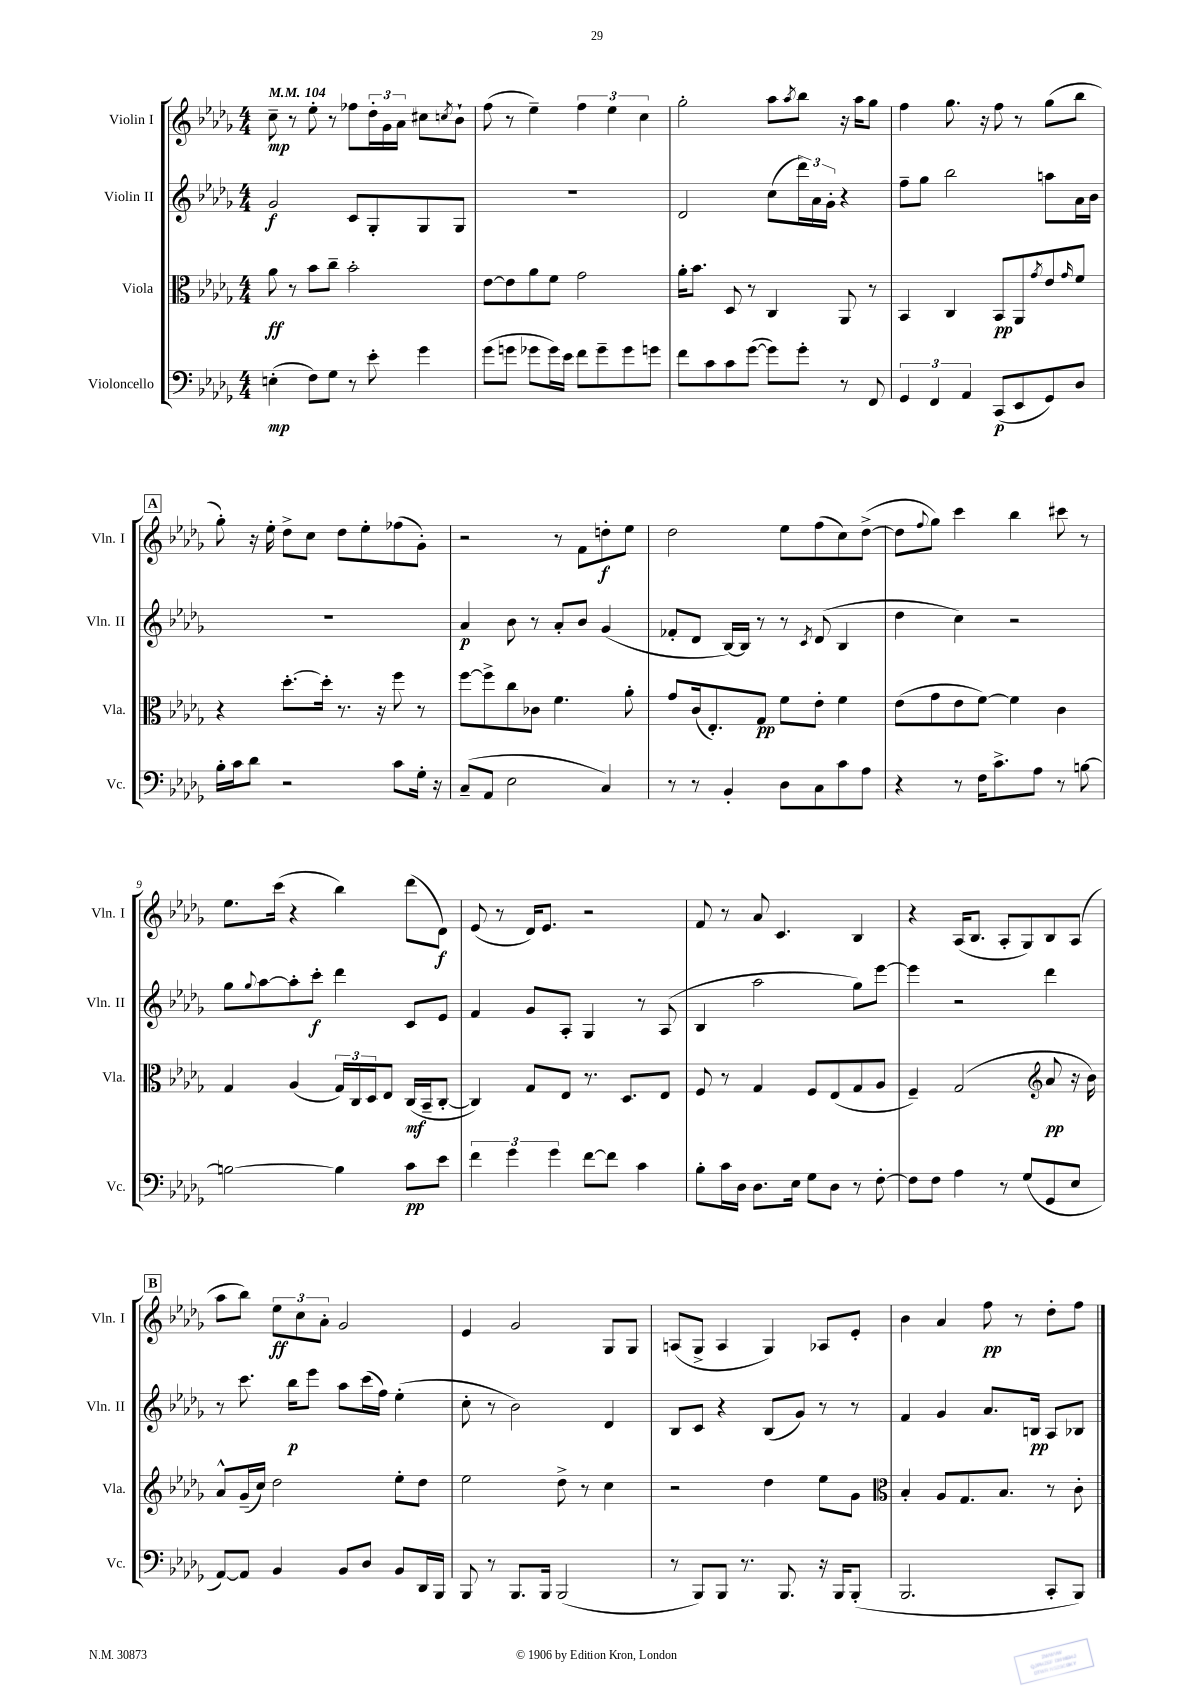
<<
\new StaffGroup <<
\new Staff = "s0" \with { instrumentName = "Violin I" shortInstrumentName = "Vln. I" } {
    \clef treble \key des \major \numericTimeSignature \time 4/4 \tempo 4 = 104
    c''8--\mp r8 ees''8-. r8 fes''8 \tuplet 3/2 { des''16-. ges'16 aes'16 } cis''8 \acciaccatura { c''8 } bes'8-! |
    f''8( r8 ees''4--) \tuplet 3/2 { f''4 ees''4 c''4 } |
    ges''2-. aes''8 \acciaccatura { aes''8 } bes''8 r16 aes''16 ges''8 |
    f''4 ges''8. r16 f''8 r8 ges''8( bes''8 |
    \mark \markup { \box "A" } ges''8-.) r16 ees''16-. des''8-> c''8 des''8 ees''8-. fes''8( ges'8-.) |
    r2 r8 f'8 d''8-.\f ees''8 |
    des''2 ees''8 f''8( c''8) des''8~->( |
    des''8 \appoggiatura { f''8 } ges''8) c'''4 bes''4 cis'''8 r8 |
    ees''8. c'''16( r4 bes''4) des'''8( des'8\f) |
    ees'8( r8 des'16) ees'8. r2 |
    f'8 r8 aes'8 c'4. bes4 |
    r4 aes16( bes8. aes8-. ges8) bes8 aes8( |
    \mark \markup { \box "B" } aes''8 bes''8) \tuplet 3/2 { ees''8\ff c''8 aes'8-. } ges'2 |
    ees'4 ges'2 ges8 ges8 |
    a8( ges8-> a4 ges4) aes8 ees'8-. |
    bes'4 aes'4 f''8\pp r8 des''8-. f''8 \bar "|." |
}
\new Staff = "s1" \with { instrumentName = "Violin II" shortInstrumentName = "Vln. II" } {
    \clef treble \key des \major \numericTimeSignature \time 4/4
    ges'2\f c'8 ges8-. ges8 ges8 |
    R1 |
    des'2 c''8( \tuplet 3/2 { des'''16) aes'16 ges'16-. } r4 |
    f''8-- ges''8 bes''2 a''8 aes'16 bes'16 |
    \mark \markup { \box "A" } r1 |
    aes'4\p bes'8 r8 aes'8-. bes'8 ges'4( |
    fes'8-. des'8 bes16~) bes16 r8 r8 \acciaccatura { c'8 } des'8( bes4 |
    des''4 c''4) r2 |
    ges''8 \appoggiatura { ges''8 } aes''8~ aes''8-. c'''8-.\f des'''4 c'8 ees'8 |
    f'4 ges'8 aes8-. ges4 r8 aes8( |
    bes4 aes''2 ges''8) ees'''8~ |
    ees'''4 r2 des'''4 |
    \mark \markup { \box "B" } r8 c'''8. bes''16\p ees'''8 aes''8 c'''16( f''16) ees''4-.( |
    c''8-. r8 bes'2) des'4 |
    bes8 c'8 r4 bes8( ges'8) r8 r8 |
    f'4 ges'4 aes'8. b16\pp aes8 bes8 \bar "|." |
}
\new Staff = "s2" \with { instrumentName = "Viola" shortInstrumentName = "Vla." } {
    \clef alto \key des \major \numericTimeSignature \time 4/4
    aes'8\ff r8 bes'8 c''8-- bes'2-. |
    ees'8~ ees'8 aes'8 f'8 ges'2 |
    aes'16-. bes'8. des8 r8 c4 aes,8 r8 |
    bes,4 c4 bes,8\pp aes,8 \acciaccatura { ges'8 } ees'8 \grace { ges'16 } f'8 |
    \mark \markup { \box "A" } r4 des''8.~-. des''16-. r8. r16 f''8 r8 |
    f''8~ f''8-> c''8 ces'8 f'4. aes'8-. |
    ges'8 c'16( ees8.-.) ges8\pp f'8 ees'8-. f'4 |
    ees'8( ges'8 ees'8 f'8~) f'4 c'4 |
    ges4 aes4( \tuplet 3/2 { ges16) c16 des16 } ees8 c16\mf( bes,16-- c8~-. |
    c4) ges8 ees8 r8. des8. ees8 |
    f8 r8 ges4 f8 ees8( ges8 aes8 |
    f4--) ges2( \clef treble aes'8\pp r16 bes'16) |
    \mark \markup { \box "B" } aes'8-^ ges'16--( c''16) des''2 ees''8-. des''8 |
    ees''2 des''8-> r8 c''4 |
    r2 des''4 ees''8 ges'8 |
    \clef alto bes4-. aes8 ges8. bes8. r8 c'8-. \bar "|." |
}
\new Staff = "s3" \with { instrumentName = "Violoncello" shortInstrumentName = "Vc." } {
    \clef bass \key des \major \numericTimeSignature \time 4/4
    e4-.\mp( f8) ges8 r8 ees'8-. ges'4 |
    ges'8( g'8 ges'8 ges'16) ees'16 f'8 ges'8-- ges'8 g'8 |
    f'8 c'8 c'8 ges'8~( ges'8) ges'8-. r8 f,8 |
    \tuplet 3/2 { ges,4 f,4 aes,4 } c,8\p( ees,8 ges,8) des8 |
    \mark \markup { \box "A" } bes16-. c'16 des'8 r2 c'8 ges16-. r16 |
    c8--( aes,8 ees2 c4) |
    r8 r8 bes,4-. des8 c8 c'8 aes8 |
    r4 r8 f16 c'8.-> aes8 r8 b8~ |
    b2~ b4 c'8\pp ees'8 |
    \tuplet 3/2 { f'4 ges'4 ges'4 } f'8~ f'8 c'4 |
    bes8-. c'16 des16 des8. ees16 ges8 des8 r8 f8~-. |
    f8 f8 aes4 r8 ges8( ges,8 ees8 |
    \mark \markup { \box "B" } aes,8~) aes,8 bes,4 bes,8 des8 bes,8 des,16 bes,,16 |
    bes,,8 r8 bes,,8. bes,,16 bes,,2( |
    r8 bes,,8) bes,,8 r8. bes,,8. r16 bes,,16 bes,,8-.( |
    bes,,2. c,8-. bes,,8) \bar "|." |
}
>>
>>
